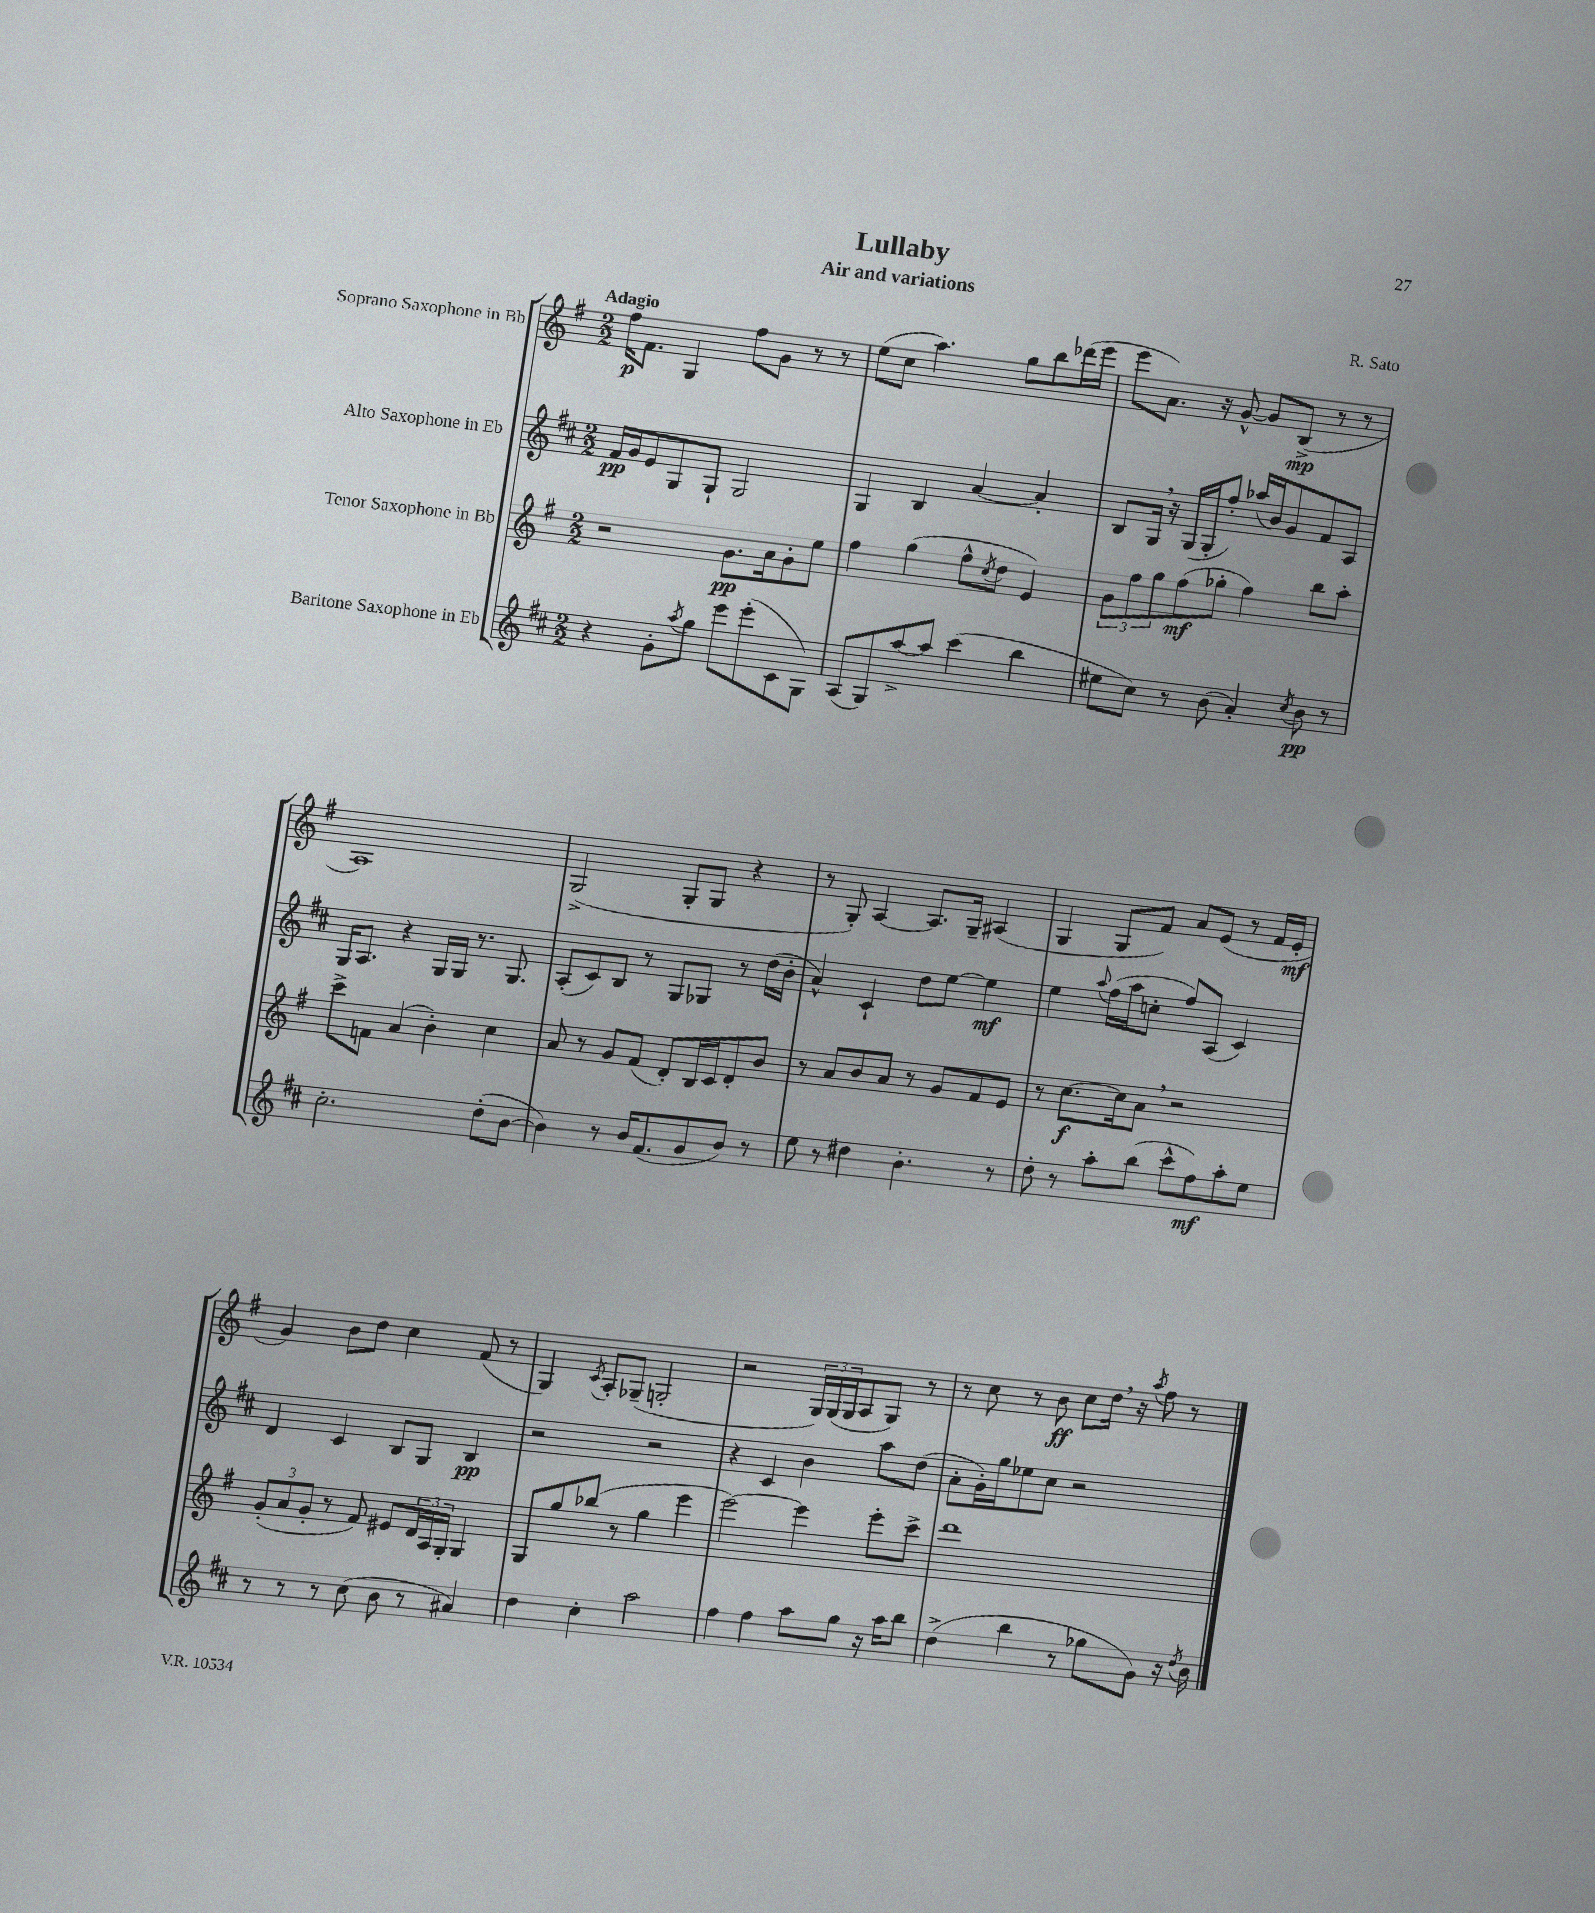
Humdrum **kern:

**kern	**dynam	**kern	**dynam	**kern	**dynam	**kern	**dynam
*part4	*part4	*part3	*part3	*part2	*part2	*part1	*part1
*staff4	*staff4	*staff3	*staff3	*staff2	*staff2	*staff1	*staff1
*I"Baritone Saxophone in Eb	*	*I"Tenor Saxophone in Bb	*	*I"Alto Saxophone in Eb	*	*I"Soprano Saxophone in Bb	*
*clefG2	*	*clefG2	*	*clefG2	*	*clefG2	*
*k[f#c#]	*	*k[f#]	*	*k[f#c#]	*	*k[f#]	*
*M2/2	*	*M2/2	*	*M2/2	*	*M2/2	*
=1	=1	=1	=1	=1	=1	=1	=1
!	!	!	!	!	!	!LO:TX:a:B:t=Adagio	!
4r	.	2r	.	16f#/LL	pp	16ff#\KL	p
.	.	.	.	16g/J	.	8.f#\J	.
.	.	.	.	8e/	.	.	.
8g'\L	.	.	.	8G/	.	4G/	.
8qaa/	.	.	.	.	.	.	.
8gg\J	.	.	.	8G`/J	.	.	.
8eee\L	.	8.g\L	pp	2G/	.	8ff#\L	.
(8eee'\	.	.	.	.	.	8g\J	.
.	.	16a\k	.	.	.	.	.
8c#\	.	8g'\	.	.	.	8r	.
8G\J)	.	8ee\J	.	.	.	8r	.
=2	=2	=2	=2	=2	=2	=2	=2
(8A/L	.	4ff#\	.	4G/	.	(8ee\L	.
8G/)	.	.	.	.	.	8cc\J	.
[8aa^/	.	(4gg\	.	4B/	.	4.aa\)	.
8aa/J]	.	.	.	.	.	.	.
(4ccc#\	.	8ff#^^\L	.	[4a/	.	.	.
.	.	8qcc/	.	.	.	.	.
.	.	8dd\J	.	.	.	8gg\L	.
4bb\	.	4e/)	.	4a'/]	.	8bb\	.
.	.	.	.	.	.	(16ddd-X\L	.
.	.	.	.	.	.	16eee\JJ	.
=3	=3	=3	=3	=3	=3	=3	=3
8ee#X\L	.	12g\L	.	8B/L	.	8eee\L	.
.	.	12ff#\	.	.	.	.	.
8cc#\J)	.	.	.	16G,/Jk	.	8.a\J)	.
.	.	12gg\	.	.	.	.	.
.	.	.	.	16r	.	.	.
8r	.	(8ff#\	mf	(16G/LL	.	.	.
.	.	.	.	16G'/J	.	16r	.
(8b\	.	8gg-X'\J	.	8ff#'/J)	.	[8g^^/	.
4a'/)	.	4ff#\)	.	(16aa-X/LL	.	8g/L]	.
.	.	.	.	16b/J)	.	.	.
.	.	.	.	8g/	.	(8B^/J	mp
8qcc#/	.	.	.	.	.	.	.
8b\	pp	8bb\L	.	8f#/	.	8r	.
8r	.	8aa'\J	.	8A/J	.	8r	.
!!LO:LB:g=z
=4	=4	=4	=4	=4	=4	=4	=4
2.cc#'\	.	8ccc^\L	.	16G/KL	.	1A)	.
.	.	.	.	8.A/J	.	.	.
.	.	8fn\J	.	.	.	.	.
.	.	(4a/	.	4r	.	.	.
.	.	4b'\)	.	16G/LL	.	.	.
.	.	.	.	16G/JJ	.	.	.
.	.	.	.	8.r	.	.	.
(8dd'\L	.	4cc\	.	.	.	.	.
.	.	.	.	8.G/	.	.	.
[8b\J	.	.	.	.	.	.	.
=5	=5	=5	=5	=5	=5	=5	=5
4b\])	.	8a/	.	(8A'/L	.	(2G^/	.
.	.	8r	.	8c#/)	.	.	.
8r	.	8g/L	.	8B/J	.	.	.
16b/KL	.	(8f#/J	.	8r	.	.	.
(8.f#/	.	.	.	.	.	.	.
.	.	8d'/L)	.	8G/L	.	8G'/L	.
8g/	.	16B/L	.	8G-X/J	.	8G/J	.
.	.	16c/J	.	.	.	.	.
8b/J)	.	8d'/	.	8r	.	4r	.
8r	.	8b/J	.	(16dd\LL	.	.	.
.	.	.	.	16b'\JJ	.	.	.
=6	=6	=6	=6	=6	=6	=6	=6
8ee\	.	8r	.	4a^^/)	.	8r	.
8r	.	8a/L	.	.	.	8G'/)	.
4dd#X\	.	8b/	.	4c#`/	.	[4A/	.
.	.	8a/J	.	.	.	.	.
4.b'\	.	8r	.	8dd\L	.	8.A/L]	.
.	.	8g/L	.	[8ee\J	.	.	.
.	.	.	.	.	.	16G~/Jk	.
.	.	8f#/	.	4ee\]	mf	(4A#X/	.
8r	.	8e/J	.	.	.	.	.
=7	=7	=7	=7	=7	=7	=7	=7
8dd'\	.	8r	.	4ee\	.	4G/	.
8r	.	[8.cc\L	f	.	.	.	.
.	.	.	.	8qqaa/	.	.	.
8aa'\L	.	.	.	(16ff#\LL	.	8G/L	.
.	.	16cc\k]	.	16aa\J	.	.	.
(8bb\J	.	8a,\J	.	8ccn'\J	.	8f#/J)	.
8ccc#^^\L	.	2r	.	8ff#/L)	.	8a/L	.
8ff#\)	mf	.	.	(8A/J	.	(8e/J	.
8aa'\	.	.	.	4c#/)	.	8r	.
8ee\J	.	.	.	.	.	16f#/LL	.
.	.	.	.	.	.	16e'/JJ	mf
!!LO:LB:g=z
=8	=8	=8	=8	=8	=8	=8	=8
8r	.	(12g'/L	.	4d/	.	4g/)	.
.	.	12a/	.	.	.	.	.
8r	.	.	.	.	.	.	.
.	.	12g'/J	.	.	.	.	.
8r	.	8r	.	4c#/	.	8b\L	.
(8cc#\	.	8f#/)	.	.	.	8dd\J	.
8b\	.	8e#X/L	.	8B/L	.	4cc\	.
8r	.	24d/L	.	8G/J	.	.	.
.	.	24A/	.	.	.	.	.
.	.	24G'/JJ	.	.	.	.	.
4a#X/)	.	4G/	.	4B/	pp	(8f#/	.
.	.	.	.	.	.	8r	.
=9	=9	=9	=9	=9	=9	=9	=9
4dd\	.	8G/L	.	2r	.	4G/)	.
.	.	8gg/	.	.	.	.	.
.	.	.	.	.	.	8qc/	.
4cc#'\	.	(8bb-X/J	.	.	.	8A'/L	.
.	.	8r	.	.	.	(8G-X~/J	.
2aa\	.	4gg\	.	2r	.	2Gn'/	.
.	.	4eee\	.	.	.	.	.
=10	=10	=10	=10	=10	=10	=10	=10
4ff#\	.	[2eee\)	.	4r	.	2r	.
4ff#\	.	.	.	4c#/	.	.	.
8aa\L	.	4eee\]	.	4b\	.	24G/LL)	.
.	.	.	.	.	.	(24G/	.
.	.	.	.	.	.	24G/J	.
8gg\J	.	.	.	.	.	8A/	.
16r	.	8eee'\L	.	8aa\L	.	8G/J)	.
16aa\KL	.	.	.	.	.	.	.
8bb\J	.	8ccc^\J	.	(8dd\J	.	8r	.
=11	=11	=11	=11	=11	=11	=11	=11
(4dd^\	.	1ddd	.	8a'\L	.	8r	.
.	.	.	.	16g'\L)	.	8cc\	.
.	.	.	.	16gg\J	.	.	.
4bb\	.	.	.	8ee-X\	.	8r	.
.	.	.	.	8cc#\J	.	8b\	ff
8r	.	.	.	2r	.	8cc\L	.
8gg-X\L	.	.	.	.	.	16dd,\Jk	.
.	.	.	.	.	.	16r	.
.	.	.	.	.	.	8qaa/	.
8g\J)	.	.	.	.	.	8ff#\	.
16r	.	.	.	.	.	8r	.
8qdd/	.	.	.	.	.	.	.
16b\	.	.	.	.	.	.	.
==	==	==	==	==	==	==	==
*-	*-	*-	*-	*-	*-	*-	*-
